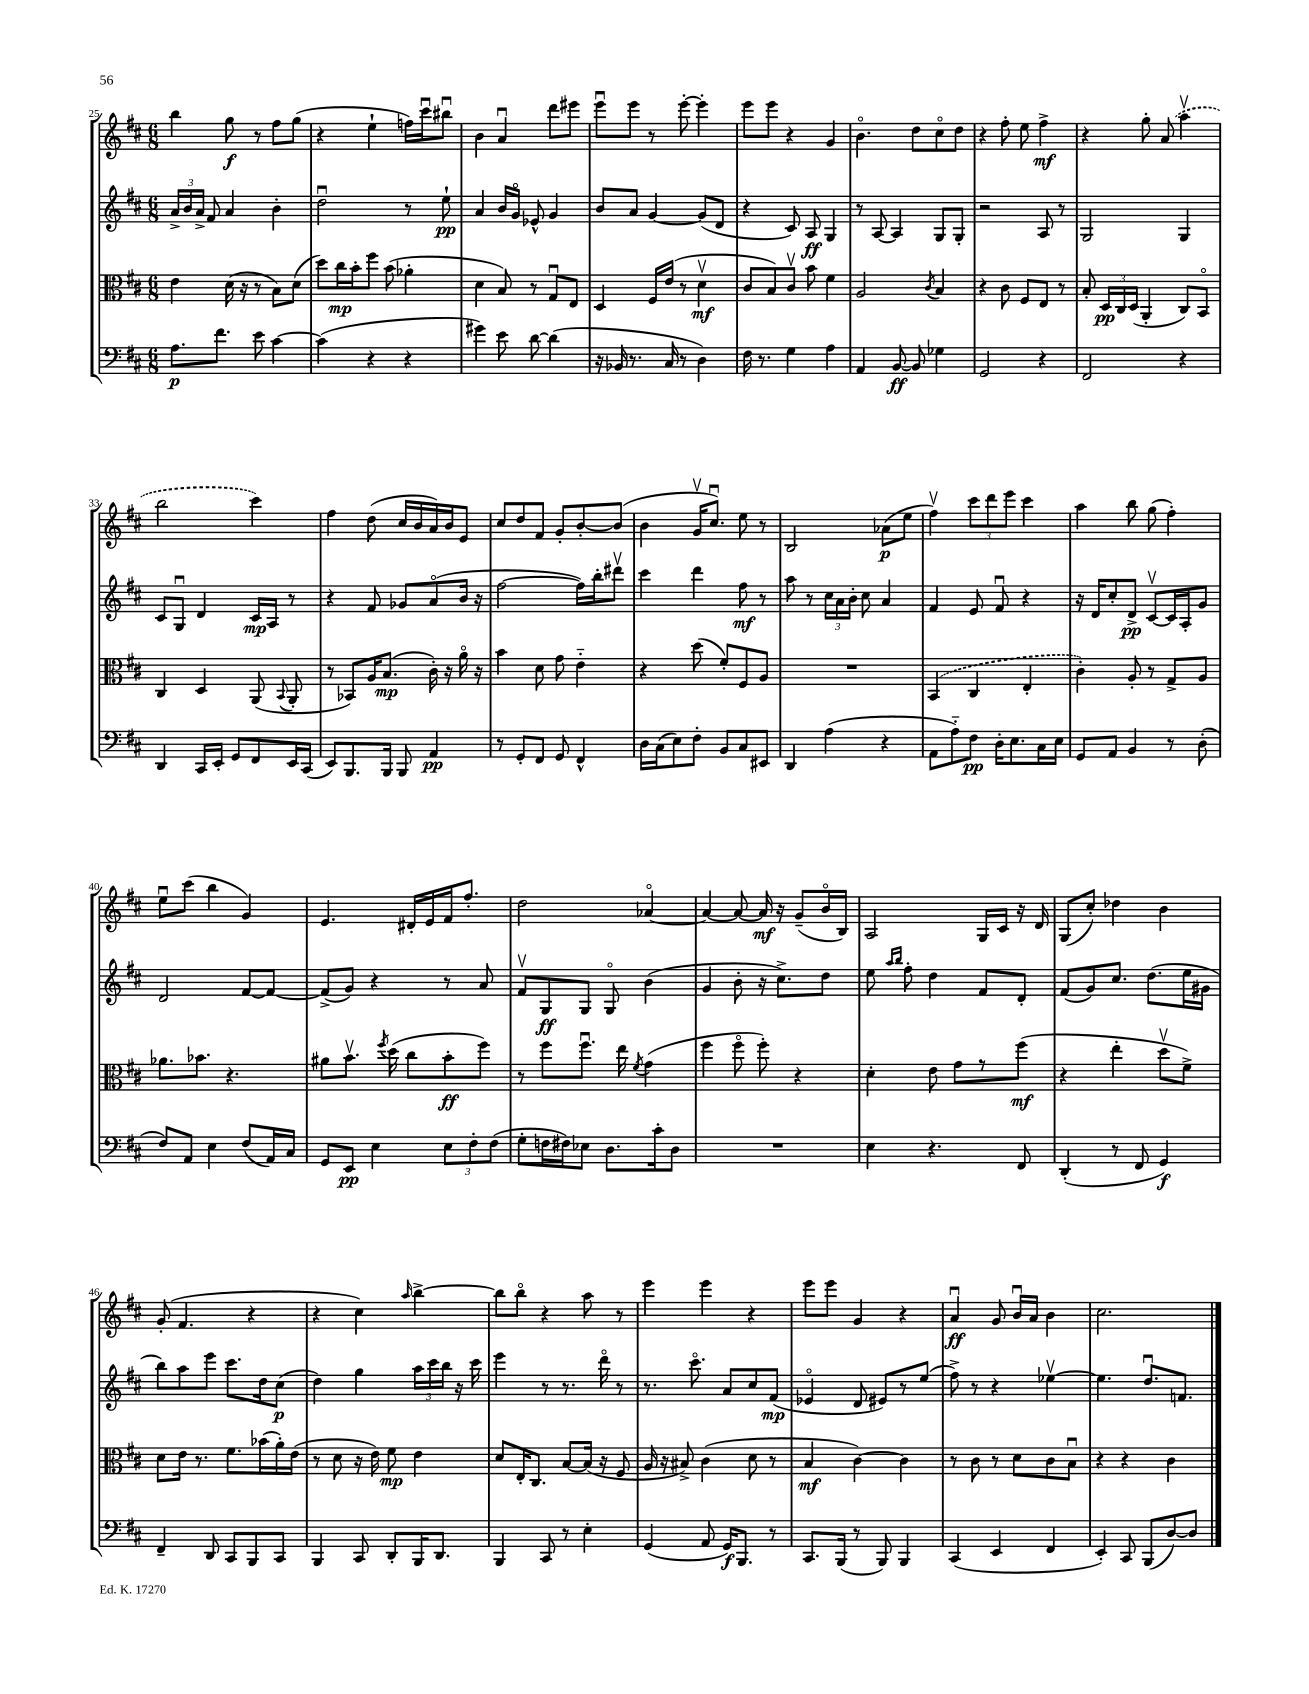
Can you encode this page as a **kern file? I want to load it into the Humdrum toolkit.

**kern	**kern	**kern	**kern
*staff4	*staff3	*staff2	*staff1
*clefF4	*clefC3	*clefG2	*clefG2
*k[f#c#]	*k[f#c#]	*k[f#c#]	*k[f#c#]
*M6/8	*M6/8	*M6/8	*M6/8
8.A	4e	24a^	4bb
.	.	24b	.
.	.	24a^	.
.	.	8f#	.
8.f#	.	.	.
.	(16d	4a	8gg
.	16r	.	.
8e	8r	.	8r
[4c#	8B)	4b'	8ff#
.	(8d	.	(8gg
=	=	=	=
(4c#]	8dd)	2ddu	4r
.	16cc#	.	.
.	16b'	.	.
4r	8ff#	.	4ee`
.	(8b	.	.
4r	4a-'	8r	16ff)
.	.	.	16ccc#u
.	.	8ee`	8bb#u
=	=	=	=
4g#)	4d	4a	4b
8e	8B)	16b	4au
.	.	16go	.
[8d	8r	8e-^^	.
(4d]	8Gu	4g	8ddd
.	8E	.	8eee#
=	=	=	=
16r	4D	8b	8eeeu
16BB-	.	.	.
8.r	.	8a	8eee
.	16F#	[4g	8r
16C#	(16e	.	.
8r	8r	.	[8eee'
4D)	4dv	(8g]	4eee']
.	.	8d	.
=	=	=	=
16F#	8c#	4r	8eee
8.r	.	.	.
.	8B)	.	8eee
4G	8c#v	8c#)	4r
.	8b	8A	.
4A	4f#	4G	4g
=	=	=	=
4AA	2A	8r	4.bo
.	.	[8A	.
[8BB	.	4A]	.
8BB]	.	.	8dd
.	8qc#	.	.
4G-	4B	8G	8cc#o
.	.	8G'	8dd
=	=	=	=
2GG	4r	2r	4r
.	8c#	.	8ff#'
.	8F#	.	8ee
4r	8E	8A	4ff#^
.	8r	8r	.
=	=	=	=
2FF#	8B'	2G	4r
.	24D	.	.
.	24C#	.	.
.	(24D	.	.
.	4AA'	.	8gg'
.	.	.	(8a
4r	8C#)	4G	4aav
.	8BBo	.	.
=	=	=	=
4DD	4C#	8c#	2bb
.	.	8Gu	.
16CC#	4D	4d	.
16EE'	.	.	.
8GG	.	.	.
8FF#	(8AA	16c#	4ccc#)
.	.	16A	.
.	8qqBB	.	.
16EE	8AA'	8r	.
(16CC#	.	.	.
=	=	=	=
8EE)	8r	4r	4ff#
8.BBB	8BB-)	.	.
.	16A	8f#	(8dd
16BBB	(8.B	.	.
8BBB	.	8g-	16cc#
.	.	.	16b
4AA	16c#')	(8ao	16a)
.	16r	.	16b
.	16ao	16b	8e
.	16r	16r	.
=	=	=	=
8r	4b	[2ff#	8cc#
8GG'	.	.	8dd
8FF#	8d	.	8f#
8GG	8g	.	8g'
4FF#^^	4e'~	16ff#])	[8b'
.	.	16bb'	.
.	.	8ddd#v	(8b]
=	=	=	=
16D	4r	4ccc#	4b
(16C#	.	.	.
8E)	.	.	.
8F#'	(8dd	4ddd	16gv
.	.	.	8.cc#u)
8BB	8f#')	.	.
8C#	8F#	8ff#	8ee
8EE#	8A	8r	8r
=	=	=	=
4DD	2.r	8aa	2B
.	.	8r	.
(4A	.	24cc#	.
.	.	24a	.
.	.	24b'	.
.	.	8cc#	.
4r	.	4a	(8a-
.	.	.	8ee
=	=	=	=
8AA	(4BB	4f#	4ff#v)
8A'~)	.	.	.
8F#	4C#	8e	12ccc#
.	.	.	12ddd
16D'	.	8f#u	.
.	.	.	12eee
8.E	.	.	.
.	4E'	4r	4ccc#
16C#	.	.	.
16E	.	.	.
=	=	=	=
8GG	4c#')	16r	4aa
.	.	16d	.
8AA	.	8cc#'	.
4BB	8A'	8d^	8bb
.	8r	[8c#v	(8gg
8r	8G^	16c#]	4ff#')
.	.	16A'	.
(8D'	8A	8g	.
=	=	=	=
8F#)	8.a-	2d	8eeu
8AA	.	.	(8ccc#
.	8.b-	.	.
4E	.	.	4bb
.	4.r	.	.
(8F#	.	[8f#	4g)
16AA)	.	8f#_	.
16C#	.	.	.
=	=	=	=
8GG	8a#	(8f#^]	4.e
8EE	8.bv	8g)	.
4E	.	4r	.
.	8qff#	.	.
.	(16dd	.	.
.	8cc#	.	16d#'
.	.	.	16e
12E	8b'	8r	16f#
.	.	.	8.ff#'
12F#'	.	.	.
.	8ff#)	8a	.
(12F#	.	.	.
=	=	=	=
8G'	8r	8f#v	2dd
16F	8ff#	8G	.
16F#)	.	.	.
8E-	8.ff#u	8G	.
8.D	.	8Go	.
.	16ee	.	.
.	8qf#	.	.
.	(4g	(4b	[4a-o
16c#'	.	.	.
8D	.	.	.
=	=	=	=
2.r	4ff#	4g	4a-_
.	8ff#o	8b'	8a-_
.	8ff#')	16r	16a-]
.	.	8.cc#^)	16r
.	4r	.	(8g~
.	.	8dd	16bo
.	.	.	16B)
=	=	=	=
4E	4d'	8ee	2A
.	.	16qqaa	.
.	.	16qqbb	.
.	.	8ff#'	.
4.r	8e	4dd	.
.	8g	.	.
.	8r	8f#	16G
.	.	.	16c#
8FF#	(8ff#	8d'	16r
.	.	.	16d
=	=	=	=
(4DD'	4r	(8f#	(8G
.	.	8g)	8cc#')
8r	4ee'	8.cc#	4dd-
8FF#	.	.	.
.	.	(8.dd	.
4GG)	8ddv	.	4b
.	8f#^)	16ee	.
.	.	16g#	.
=	=	=	=
4FF#~	8d	8bb)	(8g'
.	16e	8aa	4.f#
.	8.r	.	.
8DD	.	8eee	.
8CC#	8.f#	8.ccc#	.
8BBB	.	.	4r
.	(16b-	16dd	.
8CC#	16a')	(8cc#	.
.	(16e	.	.
=	=	=	=
4BBB	8r	4dd)	4r
.	8d	.	.
8CC#	16r	4gg	4cc#)
.	16e)	.	.
8DD'	8f#	.	.
.	.	.	16qqaa
16BBB	4e	24aa	[4bb^
.	.	24ccc#	.
8.DD	.	.	.
.	.	24bb	.
.	.	16r	.
.	.	16ccc#	.
=	=	=	=
4BBB	8d	4eee	8bb]
.	16E'	.	8bbo
.	8.C#	.	.
8CC#	.	8r	4r
8r	[8B	8.r	.
4E'	(16B]	.	8aa
.	16r	16dddo	.
.	8F#	8r	8r
=	=	=	=
(4GG	16A	8.r	4eee
.	16r	.	.
.	8B#^)	.	.
.	.	8.ccc#o	.
8AA	(4c#	.	4eee
16GG)	.	8a	.
8.BBB	.	.	.
.	8d	8cc#	4r
8r	8r	(8f#	.
=	=	=	=
8.CC#	4B	4e-o	8eee
.	.	.	8eee
(16BBB	.	.	.
8r	[4c#)	8d	4g
8BBB)	.	8e#)	.
4BBB	4c#]	8r	4r
.	.	(8ee	.
=	=	=	=
(4CC#	8r	8ff#^)	4au
.	8c#	8r	.
4EE	8r	4r	8g
.	8d	.	16bu
.	.	.	16a
4FF#	8c#	[4ee-v	4b
.	8Bu	.	.
=	=	=	=
4EE')	4r	4.ee-]	2.cc#
8CC#	4r	.	.
(8BBB	.	8.ddu	.
[8D)	4c#	.	.
.	.	8.f	.
8D]	.	.	.
==	==	==	==
*-	*-	*-	*-
